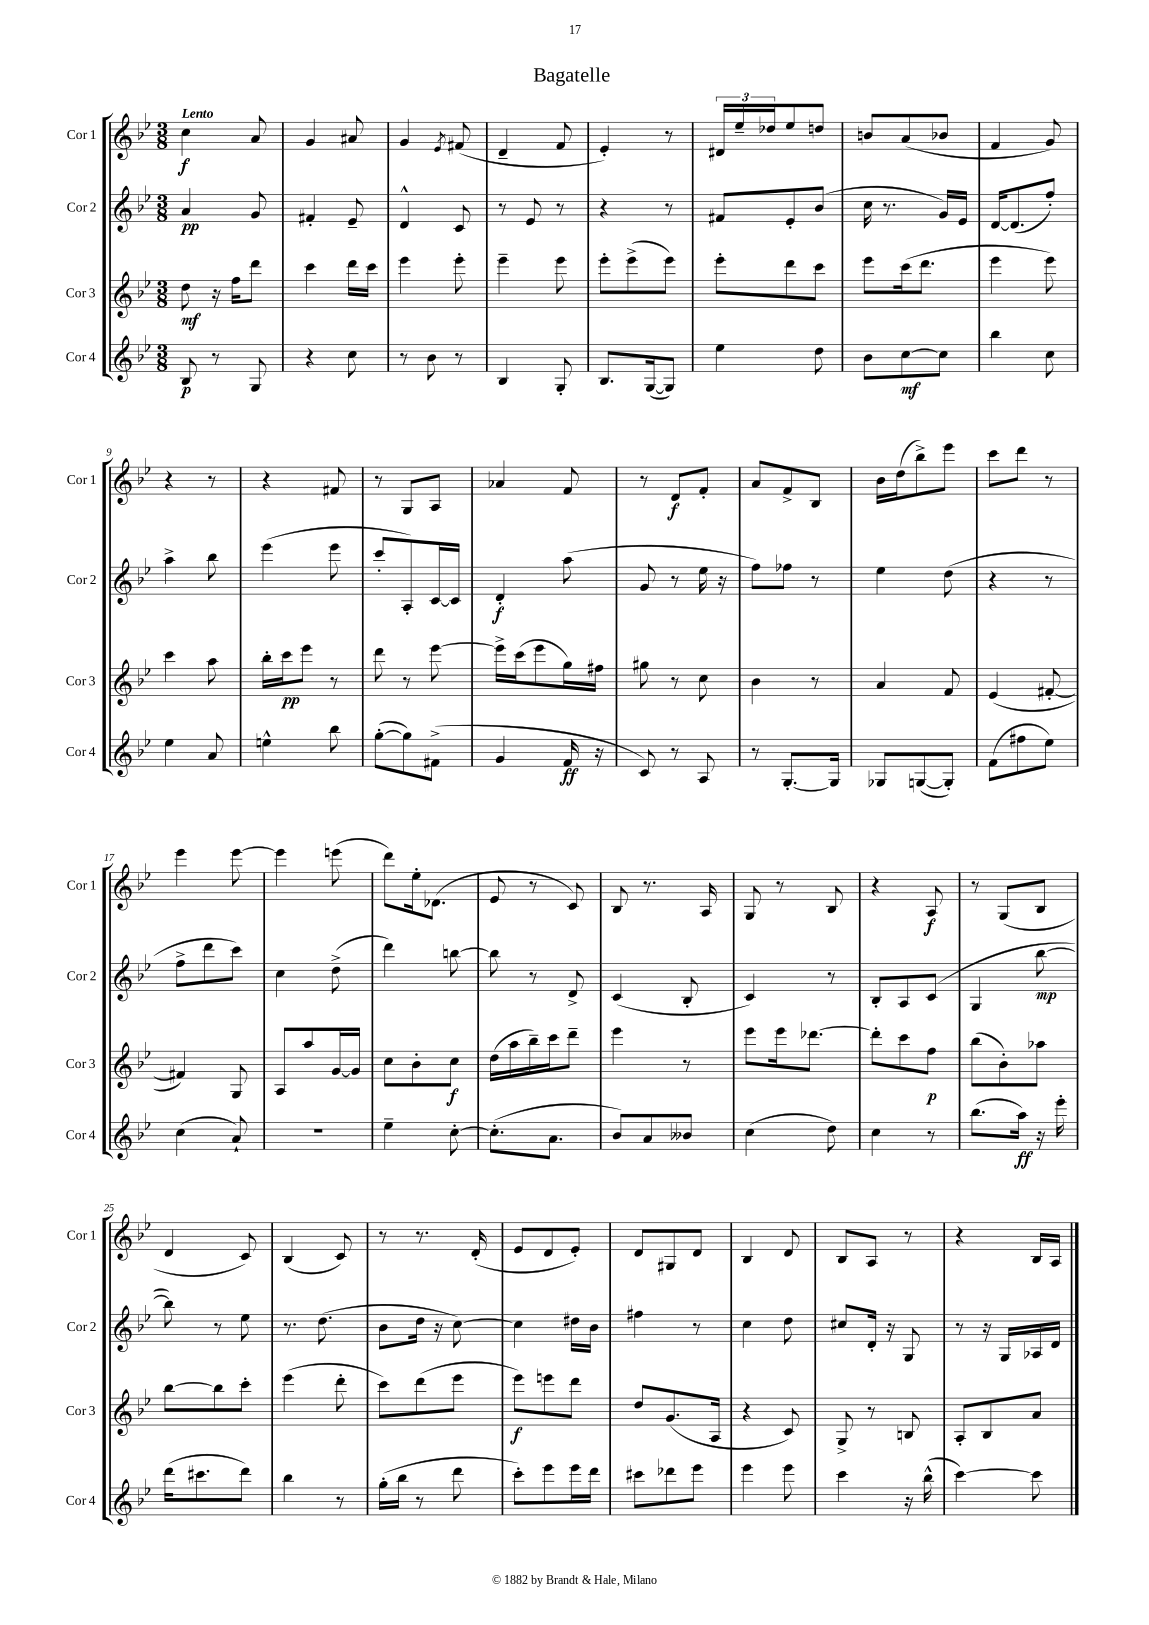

**kern	**kern	**kern	**kern
*staff4	*staff3	*staff2	*staff1
*clefG2	*clefG2	*clefG2	*clefG2
*k[b-e-]	*k[b-e-]	*k[b-e-]	*k[b-e-]
*M3/8	*M3/8	*M3/8	*M3/8
8B-	8dd	4a	4cc
8r	16r	.	.
.	16ff	.	.
8G	8ddd	8g	8a
=	=	=	=
4r	4ccc	4f#'	4g
8cc	16ddd	8e-~	8a#
.	16ccc	.	.
=	=	=	=
8r	4eee-	4d^^	4g
8b-	.	.	.
.	.	.	8qe-
8r	8eee-'	8c	(8f#
=	=	=	=
4B-	4eee-~	8r	4d~
.	.	8e-	.
8G'	8eee-	8r	8f
=	=	=	=
8.B-	8eee-'	4r	4e-')
.	(8eee-^	.	.
([16G	.	.	.
8G])	8eee-)	8r	8r
=	=	=	=
4ee-	8eee-'	8f#	24d#
.	.	.	24ee-~
.	.	.	24dd-
.	8ddd	8e-'	8ee-
8dd	8ccc	(8b-	8dd
=	=	=	=
8b-	8eee-	16cc	8b
.	.	8.r	.
[8cc	(16ccc	.	(8a
.	8.ddd	.	.
8cc]	.	16g)	8b-
.	.	16e-	.
=	=	=	=
4bb-	4eee-	[16d	4f
.	.	(8.d]	.
8cc	8eee-)	8ff')	8g)
=	=	=	=
4ee-	4ccc	4aa^	4r
8a	8aa	8bb-	8r
=	=	=	=
4ee^^	16bb-'	(4eee-	4r
.	16ccc	.	.
.	8eee-	.	.
8bb-	8r	8eee-	8f#
=	=	=	=
([8gg'	8ddd	8ccc'	8r
8gg])	8r	8A')	8G
(8f#^	[8eee-	[16c	8A
.	.	16c]	.
=	=	=	=
4g	16eee-^]	4d'	4a-
.	(16ccc	.	.
.	8eee-	.	.
16f	16gg)	(8aa	8f
16r	16ff#	.	.
=	=	=	=
8c)	8gg#	8g	8r
8r	8r	8r	8d
8A	8cc	16ee-	8f'
.	.	16r	.
=	=	=	=
8r	4b-	8ff)	8a
[8.G'	.	8ff-	8f^
.	8r	8r	8B-
16G]	.	.	.
=	=	=	=
8G-	4a	4ee-	16b-
.	.	.	(16dd
([8G	.	.	8bb-^)
8G'])	8f	(8dd	8eee-
=	=	=	=
(8f	(4e-	4r	8ccc
8ff#	.	.	8ddd
8ee-)	[8f#'	8r	8r
=	=	=	=
(4cc	4f#])	8ff^	4eee-
.	.	8ddd	.
8a`)	8G	8ccc)	[8eee-
=	=	=	=
4.r	8A	4cc	4eee-]
.	8aa	.	.
.	[16g	(8dd^	(8eee
.	16g]	.	.
=	=	=	=
4ee-~	8cc	4ddd)	8ddd)
.	8b-'	.	16ee-'
.	.	.	(8.d-
[8cc'	8cc	[8bb	.
=	=	=	=
(8.cc']	(16dd	8bb]	8e-
.	16aa	.	.
.	16bb-~)	8r	8r
8.a	16ccc	.	.
.	8ddd~	8d^	8c)
=	=	=	=
8b-)	4eee-	(4c	8B-
8a	.	.	8.r
8b--	8r	8B-'	.
.	.	.	16A
=	=	=	=
(4cc	8eee-	4c)	8G
.	16eee-	.	8r
.	[8.ddd-	.	.
8dd)	.	8r	8B-
=	=	=	=
4cc	8ddd-']	8B-'	4r
.	8ccc	8A	.
8r	8ff	(8c	8A
=	=	=	=
(8.bb-	(8bb-	4G	8r
.	8b-')	.	(8G
16aa)	.	.	.
16r	8aa-	[8bb-	8B-
16eee-'	.	.	.
=	=	=	=
(16ddd	[8bb-	8bb-])	4d
8.ccc#	.	.	.
.	8bb-]	8r	.
8ddd)	8ccc'	8ee-	8c)
=	=	=	=
4bb-	(4eee-	8.r	(4B-
.	.	(8.dd	.
8r	8ddd'	.	8c)
=	=	=	=
(16gg'	8ccc)	8b-	8r
16bb-	.	.	.
8r	(8ddd	16dd	8.r
.	.	16r	.
8ddd	8eee-	[8cc)	.
.	.	.	(16d'
=	=	=	=
8ccc')	8eee-)	4cc]	8e-
8eee-	8eee	.	8d
16eee-	8ddd	16dd#	8e-')
16ddd	.	16b-	.
=	=	=	=
8ccc#	8dd	4ff#	8d
8ddd-	(8.g	.	8G#
8eee-	.	8r	8d
.	16A	.	.
=	=	=	=
4eee-	4r	4cc	4B-
8eee-	8c)	8dd	8d
=	=	=	=
4ccc	8G^	8cc#	8B-
.	8r	16d'	8A
.	.	16r	.
16r	8B	8G	8r
(16bb-^^	.	.	.
=	=	=	=
[4ccc)	8A'	8r	4r
.	8B-	16r	.
.	.	16G	.
8ccc]	8a	16A-	16B-
.	.	16d	16A
==	==	==	==
*-	*-	*-	*-
